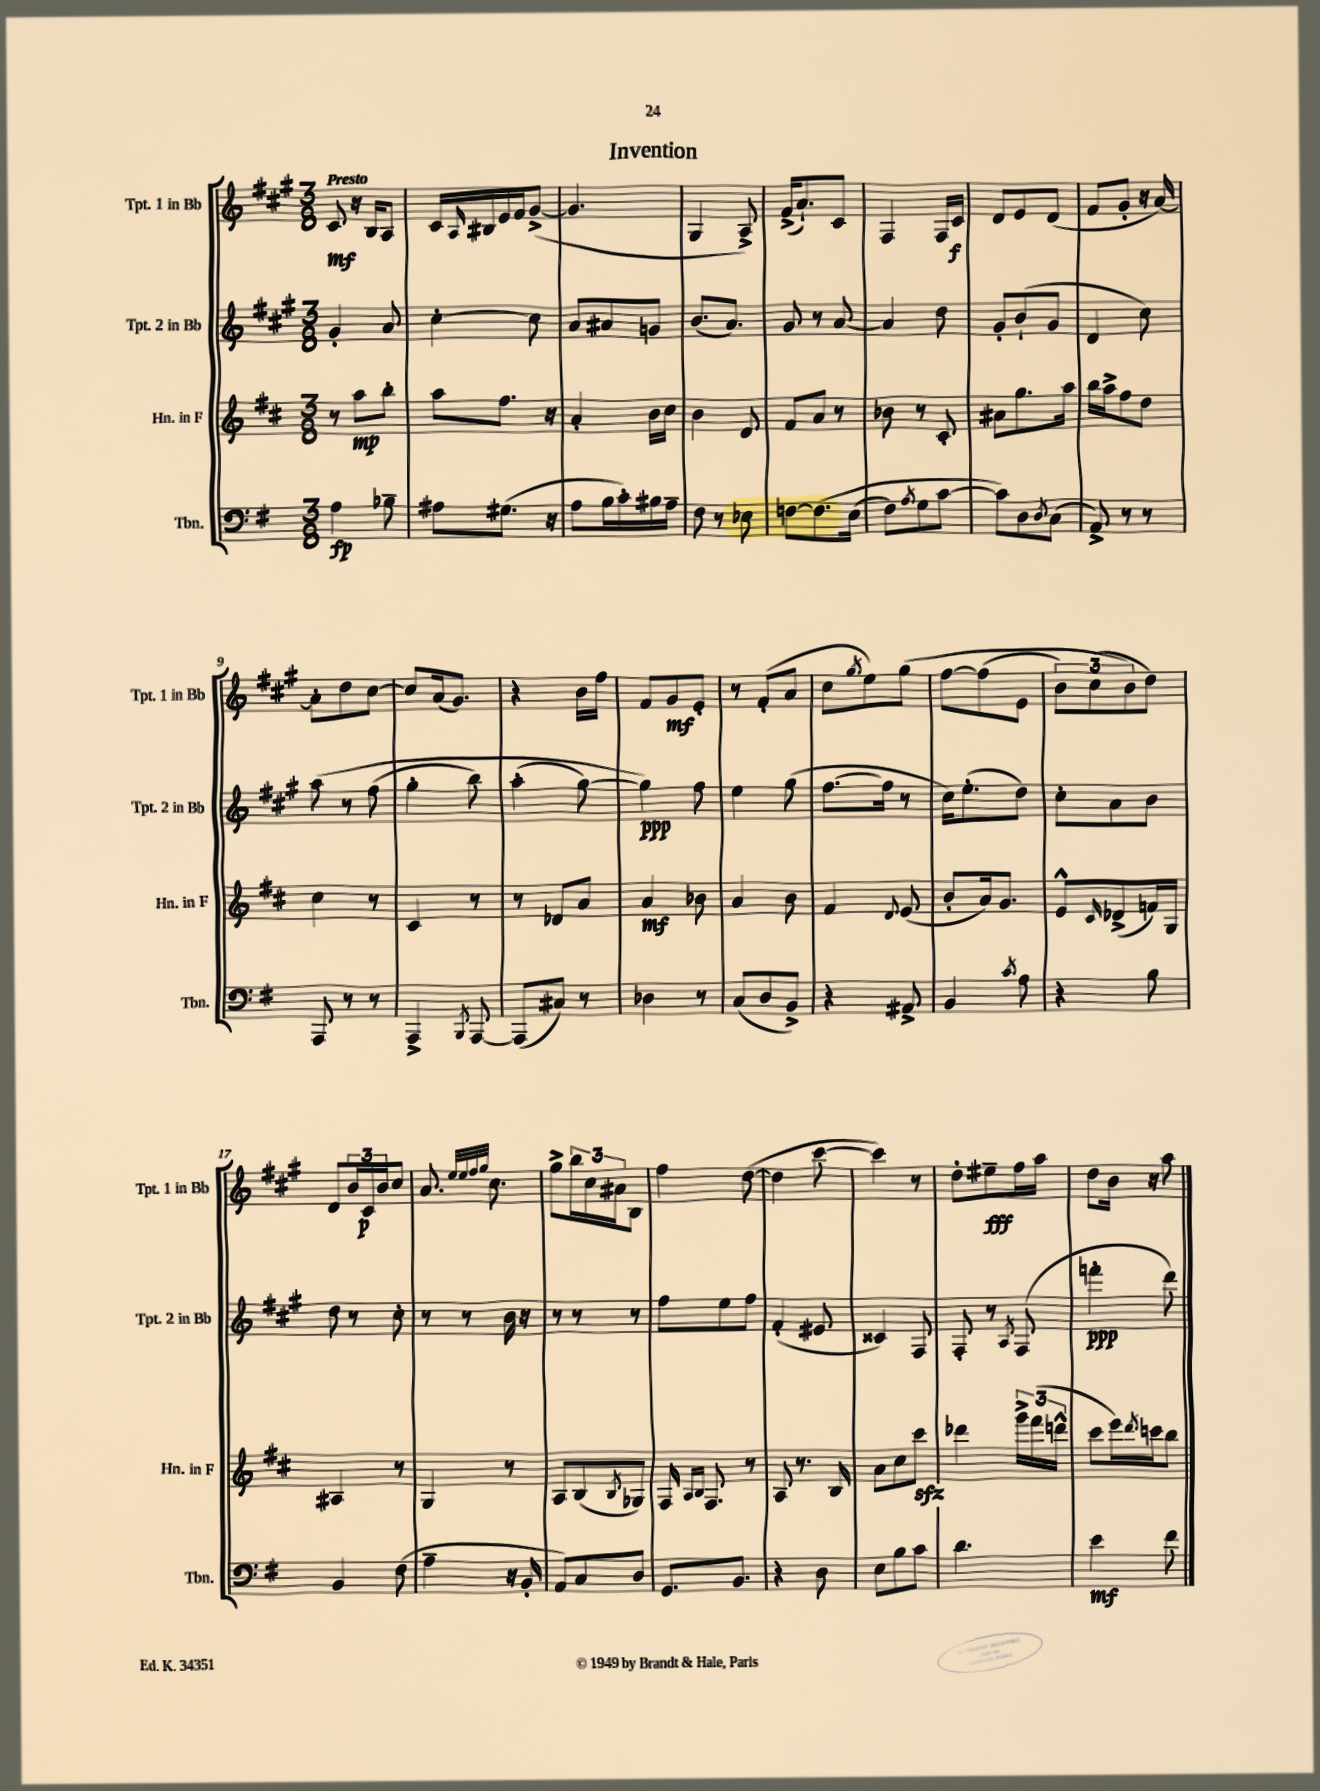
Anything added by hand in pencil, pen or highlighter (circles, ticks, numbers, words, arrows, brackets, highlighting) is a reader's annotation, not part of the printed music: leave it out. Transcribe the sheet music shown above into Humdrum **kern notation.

**kern	**dynam	**kern	**dynam	**kern	**dynam	**kern	**dynam
*part4	*part4	*part3	*part3	*part2	*part2	*part1	*part1
*staff4	*staff4	*staff3	*staff3	*staff2	*staff2	*staff1	*staff1
*I"Tbn.	*	*I"Hn. in F	*	*I"Tpt. 2 in Bb	*	*I"Tpt. 1 in Bb	*
*I'Tbn.	*	*I'Hn. in F	*	*I'Tpt. 2 in Bb	*	*I'Tpt. 1 in Bb	*
*clefF4	*	*clefG2	*	*clefG2	*	*clefG2	*
*k[f#]	*	*k[f#c#]	*	*k[f#c#g#]	*	*k[f#c#g#]	*
*M3/8	*	*M3/8	*	*M3/8	*	*M3/8	*
=1	=1	=1	=1	=1	=1	=1	=1
!	!	!	!	!	!	!LO:TX:a:B:t=Presto	!
4A\	fp	8r	.	4g#'/	.	8c#/	mf
.	.	8aa\L	mp	.	.	16r	.
.	.	.	.	.	.	16B/KL	.
8B-X~\	.	8bb'\J	.	8a/	.	8A/J	.
=2	=2	=2	=2	=2	=2	=2	=2
8A#X\L	.	8aa\L	.	[4cc#'\	.	16c#/LL	.
.	.	.	.	.	.	16qqA/	.
.	.	.	.	.	.	16B#X/	.
(8.G#X\J	.	8.ff#\J	.	.	.	16e/	.
.	.	.	.	.	.	16f#/J	.
.	.	.	.	8cc#\]	.	([8g#^/J	.
16r	.	16r	.	.	.	.	.
=3	=3	=3	=3	=3	=3	=3	=3
8A\L	.	4a'/	.	8a/L	.	4.g#/]	.
16B\L	.	.	.	8a#X/	.	.	.
16c'\)	.	.	.	.	.	.	.
16B#X\	.	16b\LL	.	8gn/J	.	.	.
16A~\JJ	.	16cc#\JJ	.	.	.	.	.
=4	=4	=4	=4	=4	=4	=4	=4
8F#\	.	4b\	.	(8.b/L	.	4G#/	.
8r	.	.	.	.	.	.	.
.	.	.	.	8.a/J)	.	.	.
8E-X\	.	8d/	.	.	.	8A^/)	.
=5	=5	=5	=5	=5	=5	=5	=5
[8Fn\L	.	8f#/L	.	8g#/	.	(16f#^/KL	.
.	.	.	.	.	.	8.a`/)	.
(8.F\]	.	8a/J	.	8r	.	.	.
.	.	8r	.	[8a/	.	8c#/J	.
(16E\Jk	.	.	.	.	.	.	.
=6	=6	=6	=6	=6	=6	=6	=6
8F#\L)	.	8b-X\	.	4a/]	.	4F#/	.
8qA/	.	.	.	.	.	.	.
8G\	.	8r	.	.	.	.	.
[8c\J	.	8c#'/	.	8dd\	.	16F#/LL	.
.	.	.	.	.	.	16c#/JJ	f
=7	=7	=7	=7	=7	=7	=7	=7
8c\L])	.	8a#X\L	.	8g#'/L	.	8d/L	.
8D\	.	8.gg\	.	(8b`/	.	8e/	.
8qD/	.	.	.	.	.	.	.
(8C\J	.	.	.	8g#/J	.	(8d/J	.
.	.	16aa\Jk	.	.	.	.	.
=8	=8	=8	=8	=8	=8	=8	=8
8AA^/)	.	16bb\LL	.	4d/	.	8f#/L	.
.	.	16aa^\J	.	.	.	.	.
8r	.	8ff#\	.	.	.	8g#'/J	.
8r	.	8dd\J	.	8cc#\)	.	16r	.
.	.	.	.	.	.	[16a/)	.
!!LO:LB:g=z
=9	=9	=9	=9	=9	=9	=9	=9
8AAA/	.	4cc#\	.	(8aa\	.	8a'\L]	.
8r	.	.	.	8r	.	8dd\	.
8r	.	8r	.	(8ff#\	.	[8cc#\J	.
=10	=10	=10	=10	=10	=10	=10	=10
4AAA^/	.	4c#/	.	4gg#'\	.	8cc#/L]	.
.	.	.	.	.	.	(16a/k	.
.	.	.	.	.	.	8.g#/J)	.
8qBBB/	.	.	.	.	.	.	.
[8AAA/	.	8r	.	8bb\)	.	.	.
=11	=11	=11	=11	=11	=11	=11	=11
(8AAA/L]	.	8r	.	(4aa'\	.	4r	.
8C#X/J)	.	8d-X/L	.	.	.	.	.
8r	.	8a/J	.	[8gg#\)	.	16b\LL	.
.	.	.	.	.	.	16ff#\JJ	.
=12	=12	=12	=12	=12	=12	=12	=12
4D-X\	.	4a/	mf	4gg#\])	ppp	8f#/L	.
.	.	.	.	.	.	8g#/	mf
8r	.	8b-X\	.	8ff#\	.	8e'/J	.
=13	=13	=13	=13	=13	=13	=13	=13
(8C/L	.	4a/	.	4ee\	.	8r	.
8D/	.	.	.	.	.	(8f#'/L	.
8BB^/J)	.	8b\	.	(8gg#\	.	8a/J	.
=14	=14	=14	=14	=14	=14	=14	=14
4r	.	4f#/	.	[8.ff#\L	.	8cc#\L	.
.	.	.	.	.	.	8qgg#/	.
.	.	.	.	.	.	8ee\)	.
.	.	.	.	16ff#\Jk]	.	.	.
.	.	8qqd/	.	.	.	.	.
8AA#X^/	.	(8e/	.	8r	.	(8gg#\J	.
=15	=15	=15	=15	=15	=15	=15	=15
4BB/	.	8b'/L	.	16cc#\KL)	.	[8ff#\L	.
.	.	.	.	(8.ee'\	.	.	.
.	.	16a/k)	.	.	.	(8ff#\]	.
.	.	8.g/J	.	.	.	.	.
8qc/	.	.	.	.	.	.	.
8A\	.	.	.	8dd\J)	.	8e\J	.
=16	=16	=16	=16	=16	=16	=16	=16
4r	.	8e^^/L	.	8cc#'\L	.	12b\L)	.
.	.	.	.	.	.	(12cc#\	.
.	.	16qqc#/	.	.	.	.	.
.	.	(8d-X^/	.	8a\	.	.	.
.	.	.	.	.	.	12b\)	.
8B\	.	16fn/L)	.	8b\J	.	8dd\J)	.
.	.	16G/JJ	.	.	.	.	.
!!LO:LB:g=z
=17	=17	=17	=17	=17	=17	=17	=17
4BB/	.	4A#X/	.	8dd\	.	8d/L	.
.	.	.	.	8r	.	24b/L	.
.	.	.	.	.	.	24c#/	p
.	.	.	.	.	.	24b/J	.
(8F#\	.	8r	.	8cc#'\	.	8cc#/J	.
=18	=18	=18	=18	=18	=18	=18	=18
4A~\	.	4G/	.	8r	.	8.a/	.
.	.	.	.	8r	.	.	.
.	.	.	.	.	.	32qqee/LLL	.
.	.	.	.	.	.	32qqee/	.
.	.	.	.	.	.	32qqff#/	.
.	.	.	.	.	.	32qqgg#/JJJ	.
.	.	.	.	.	.	8.cc#\	.
16r	.	8r	.	16b\	.	.	.
16BB'/	.	.	.	16r	.	.	.
=19	=19	=19	=19	=19	=19	=19	=19
8AA/L)	.	8A/L	.	8r	.	8gg#^\L	.
8C/	.	(8B/	.	8r	.	24bb\L	.
.	.	.	.	.	.	24cc#\	.
.	.	.	.	.	.	24a#X\J	.
.	.	8qB/	.	.	.	.	.
8D/J	.	8G-X/J)	.	8r	.	8B\J	.
=20	=20	=20	=20	=20	=20	=20	=20
8.GG/L	.	16F#/	.	8ff#\L	.	4ff#\	.
.	.	16qqA/LL	.	.	.	.	.
.	.	16qqB/JJ	.	.	.	.	.
.	.	8.F#/	.	.	.	.	.
.	.	.	.	8ee\	.	.	.
8.BB/J	.	.	.	.	.	.	.
.	.	8r	.	8ff#\J	.	([8dd\	.
=21	=21	=21	=21	=21	=21	=21	=21
4r	.	8A/	.	(4f#'/	.	4dd\]	.
.	.	8.r	.	.	.	.	.
8D\	.	.	.	8e#X/	.	[8ccc#\	.
.	.	16B/	.	.	.	.	.
=22	=22	=22	=22	=22	=22	=22	=22
8E\L	.	8a\L	.	4c##X/)	.	4ccc#\])	.
8B\	.	8cc#\	.	.	.	.	.
8c\J	.	8ccc#zz\J	.	8F#/	.	8r	.
=23	=23	=23	=23	=23	=23	=23	=23
4.d\	.	4ddd-X\	.	8F#'/	.	8dd'\L	.
.	.	.	.	8r	.	8ee#X~\	fff
.	.	.	.	8qA/	.	.	.
.	.	24ggg^\LL	.	(8F#/	.	16ff#\L	.
.	.	(24fff#\	.	.	.	.	.
.	.	.	.	.	.	16aa\JJ	.
.	.	24dddn^^\JJ	.	.	.	.	.
=24	=24	=24	=24	=24	=24	=24	=24
4e\	mf	8ccc#\L	.	4fffn'\	ppp	8dd\L	.
.	.	16eee\L)	.	.	.	16b\Jk	.
.	.	8qddd/	.	.	.	.	.
.	.	16cccn\J	.	.	.	16r	.
8f#\	.	8bb\J	.	8ddd\)	.	8aa\	.
==	==	==	==	==	==	==	==
*-	*-	*-	*-	*-	*-	*-	*-
